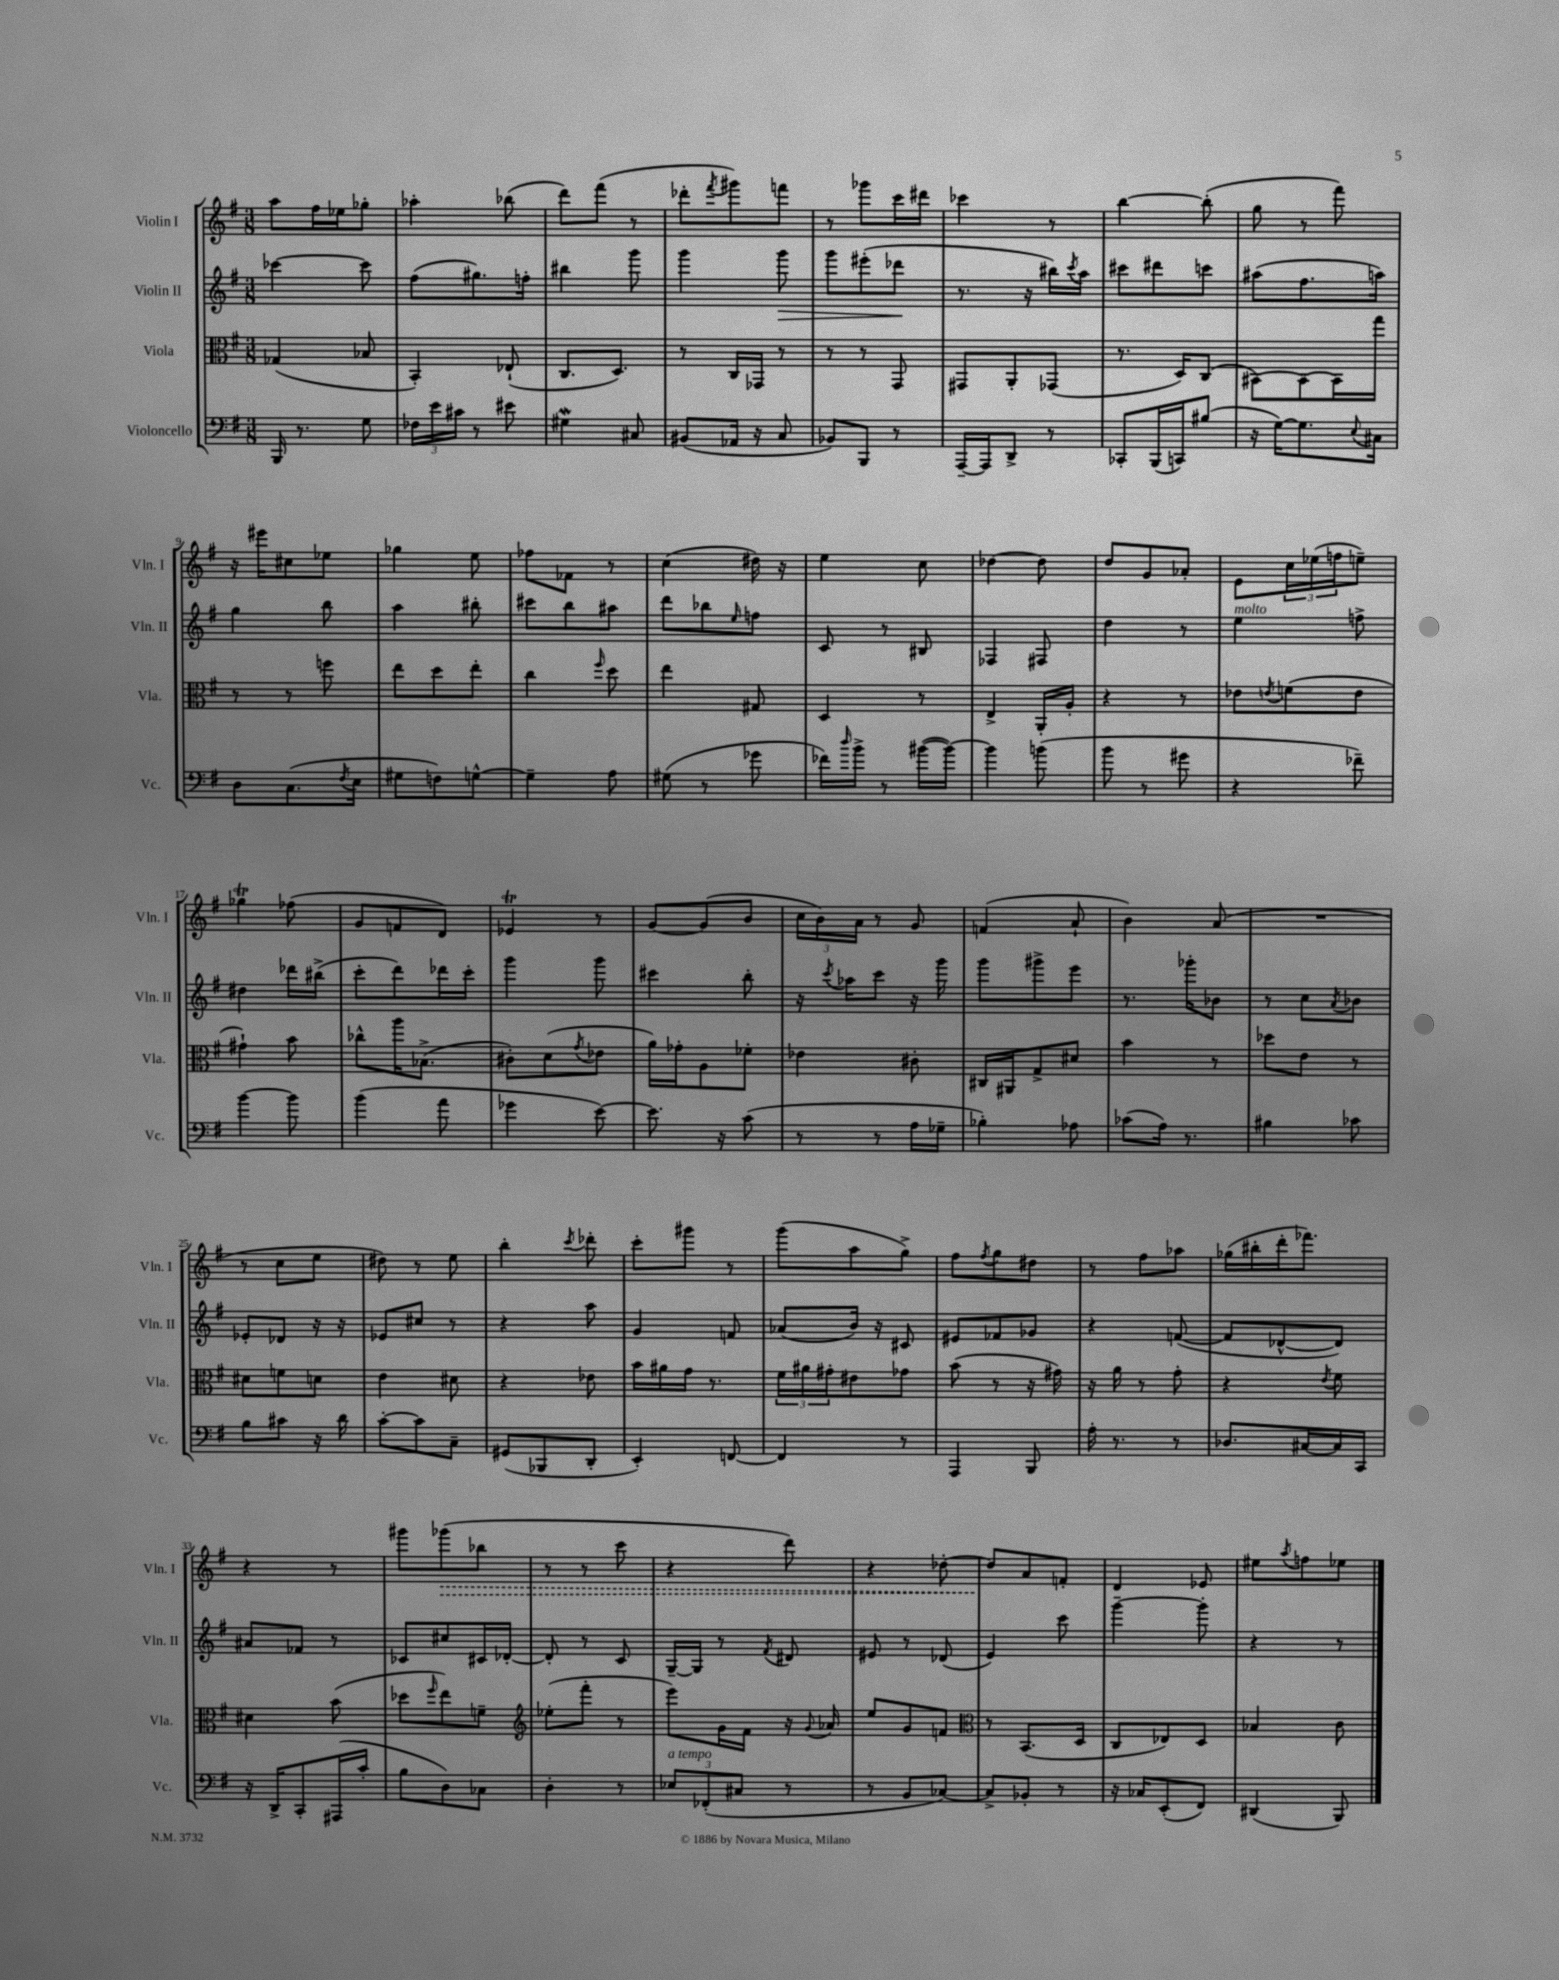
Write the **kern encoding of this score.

**kern	**kern	**kern	**kern
*staff4	*staff3	*staff2	*staff1
*clefF4	*clefC3	*clefG2	*clefG2
*k[f#]	*k[f#]	*k[f#]	*k[f#]
*M3/8	*M3/8	*M3/8	*M3/8
16BBB	(4G-	[4ccc-	8aa
8.r	.	.	.
.	.	.	16ff#
.	.	.	16ee-
8G	8B-	8ccc-]	8gg-'
=	=	=	=
24F-	4BB')	(8ff#	4aa-'
24e	.	.	.
24c#	.	.	.
8r	.	8.gg#)	.
8e#	(8E-`	.	(8bb-
.	.	16ff'	.
=	=	=	=
4G#	8.C	4bb#	8ddd)
.	.	.	(8fff#
.	8.D)	.	.
8C#	.	8ggg	8r
=	=	=	=
(8BB#	8r	4ggg	8ddd-'
.	.	.	8qfff#
16AA-	16C	.	8ggg#)
16r	16GG-	.	.
8C	8r	8ggg	8fff
=	=	=	=
8BB-)	8r	8ggg	8r
8BBB	8r	(8eee#'	8ggg-
8r	8GG	8ddd-	16ccc
.	.	.	16ddd#
=	=	=	=
[16AAA~	8GG#	8.r	4ccc-
16AAA]	.	.	.
8DD^	8AA'	.	.
.	.	16r	.
8r	(8GG-	16bb#)	8r
.	.	8qccc	.
.	.	16aa	.
=	=	=	=
8CC-'	8.r	8ccc#	[4bb
(16BBB	.	8ddd#	.
16CC)	16D)	.	.
(8B#	(8C	8ccc	(8bb']
=	=	=	=
16r	[8BB#)	(8aa#	8gg
[16G)	.	.	.
8.G]	8BB#_	8.ff#	8r
.	16BB#]	.	8fff#)
8qqE	.	.	.
16C#	16gg	16aa)	.
=	=	=	=
8D	8r	4gg	16r
.	.	.	16eee#
(8.C	8r	.	8cc#
.	8ff	8bb	8ee-
8qF#	.	.	.
16E	.	.	.
=	=	=	=
8G#	8ee	4aa	4gg-
8F)	8dd	.	.
[8G^^	8ee'	8bb#'	8ee
=	=	=	=
4G~]	4cc	8ccc#	8ff-
.	.	8bb	8f-
.	16qqff#	.	.
8A	8dd	8aa#	8r
=	=	=	=
(8G#	4ee	8ddd	(4cc
8r	.	8bb-	.
.	.	16qqee	.
8g-	8G#	8ff	16dd#)
.	.	.	16r
=	=	=	=
16f-)	4D	8c	4ee
16qqdd	.	.	.
16b^	.	.	.
8r	.	8r	.
([16b#	8r	8B#	8cc
16b#_)	.	.	.
=	=	=	=
4b#]	4E^	4F-	[4dd-
(8b	16AA'	8F#	8dd-]
.	16A'	.	.
=	=	=	=
8b	4r	4dd	8dd
8r	.	.	8g
8g#	8r	8r	8a-'
=	=	=	=
4r	8e-	4ee	8e
.	8qe	.	.
.	(8f	.	24cc
.	.	.	(24ee-
.	.	.	24ff
8f-~)	8e	8ff^	8ee~)
=	=	=	=
[4b	4g#`)	4dd#	4gg-
8b]	8b	16ddd-	(8ff-
.	.	(16bb#^	.
=	=	=	=
(4b	8cc-^^	8ccc'	8g
.	16aa	8ddd)	8f
.	(8.B-^	.	.
8a	.	16ddd-	8d)
.	.	16ccc'	.
=	=	=	=
4g-	8c#')	4ggg	4e-
.	(8d	.	.
.	8qg	.	.
[8e)	8e-	8ggg	8r
=	=	=	=
8.e]	16a)	4ccc#	[8g
.	16g-'	.	.
.	8A	.	(8g]
16r	.	.	.
(8c	8f-'	8bb'	8b
=	=	=	=
8r	4e-	16r	24cc
.	.	.	24b)
.	.	8qccc	.
.	.	16aa-	.
.	.	.	24a
8r	.	8ccc	8r
16A	8c#'	16r	8g
16G-~	.	16ggg	.
=	=	=	=
4B-')	16C#	8ggg	(4f
.	16AA#	.	.
.	8G^	8ggg#^	.
8A-	8d#	8eee	8a`
=	=	=	=
(8c-	4b	8.r	4b)
16A)	.	.	.
8.r	.	16ggg-'	.
.	8r	8b-	(8a
=	=	=	=
4B#	8dd-	8r	4.r
.	8e	8cc	.
.	.	8qa	.
8c-	8r	8b-	.
=	=	=	=
8B	8d#	8e-'	8r
8c#	8f	8d-	8cc
16r	8d	16r	8ee
16d	.	16r	.
=	=	=	=
[8c'	4e	8e-	8dd#)
8c]	.	8cc#	8r
8C~	8d#	8r	8ee
=	=	=	=
(8GG#	4r	4r	4bb'
8BBB-	.	.	.
.	.	.	8qccc
8DD'	8e-	8aa	8ddd-'
=	=	=	=
4EE')	16b	4g	8ccc'
.	16a#	.	.
.	16g	.	8ggg#
.	8.r	.	.
[8FF	.	8f	8r
=	=	=	=
4FF]	24f#	(8a-	(8ggg
.	24a#	.	.
.	24g#'	.	.
.	8e#	16b)	8aa
.	.	16r	.
8r	8g-	8c#	8gg^)
=	=	=	=
4AAA	(8b	8e#	8ff#
.	.	.	8qff#
.	8r	8f-	8gg
8BBB	16r	8g-	8dd#
.	16g#)	.	.
=	=	=	=
16A'	16r	4r	8r
8.r	16a	.	.
.	8r	.	8ff#
8r	8g'	([8f	8aa-
=	=	=	=
8.D-	4r	8f]	(16gg-
.	.	.	16bb#'
.	.	[8d-^^	16ddd'
[16C#	.	.	8.fff-)
.	8qe	.	.
16C#]	8f#	8d-])	.
16CC	.	.	.
=	=	=	=
16r	4d#	8a#	4r
16DD^	.	.	.
8CC'	.	8f-	.
(16AAA#	(8b	8r	8r
16c'	.	.	.
=	=	=	=
8B	8dd-	8c-	8ggg#
.	16qqff#	.	.
8D)	8ee)	8cc#	(8ggg-
8C-	8f~	16c#	8bb-
.	.	[16d-'	.
=	=	=	=
*	*clefG2	*	*
4D'	(8ee-'	8d-']	8r
.	8fff#'	8r	8r
8r	8r	8c	8ccc
=	=	=	=
12E-	8eee)	[16G~	4r
.	.	16G]	.
(12FF-'	.	.	.
.	16g	8r	.
12C#	.	.	.
.	16f#	.	.
.	.	8qf#	.
8r	16r	8d#	8ddd)
.	8qqg	.	.
.	16a-	.	.
=	=	=	=
8r	8ee	8e#	4r
8BB	8g	8r	.
[8C-)	8f	(8d-	[8dd-'
=	=	=	=
*	*clefC3	*	*
8C-^]	8r	4e)	8dd-]
8BB-'	(8.BB	.	8a
8r	.	8ccc	8f'
.	16D	.	.
=	=	=	=
16r	8C	[4ggg~	4d
16C-	.	.	.
(8EE'	8E-)	.	.
8FF#)	8D	8ggg']	8e-
=	=	=	=
(4DD#	4B-	4r	8ee#
.	.	.	8qaa
.	.	.	8ff
8BBB)	8c	8r	8ee-
==	==	==	==
*-	*-	*-	*-
